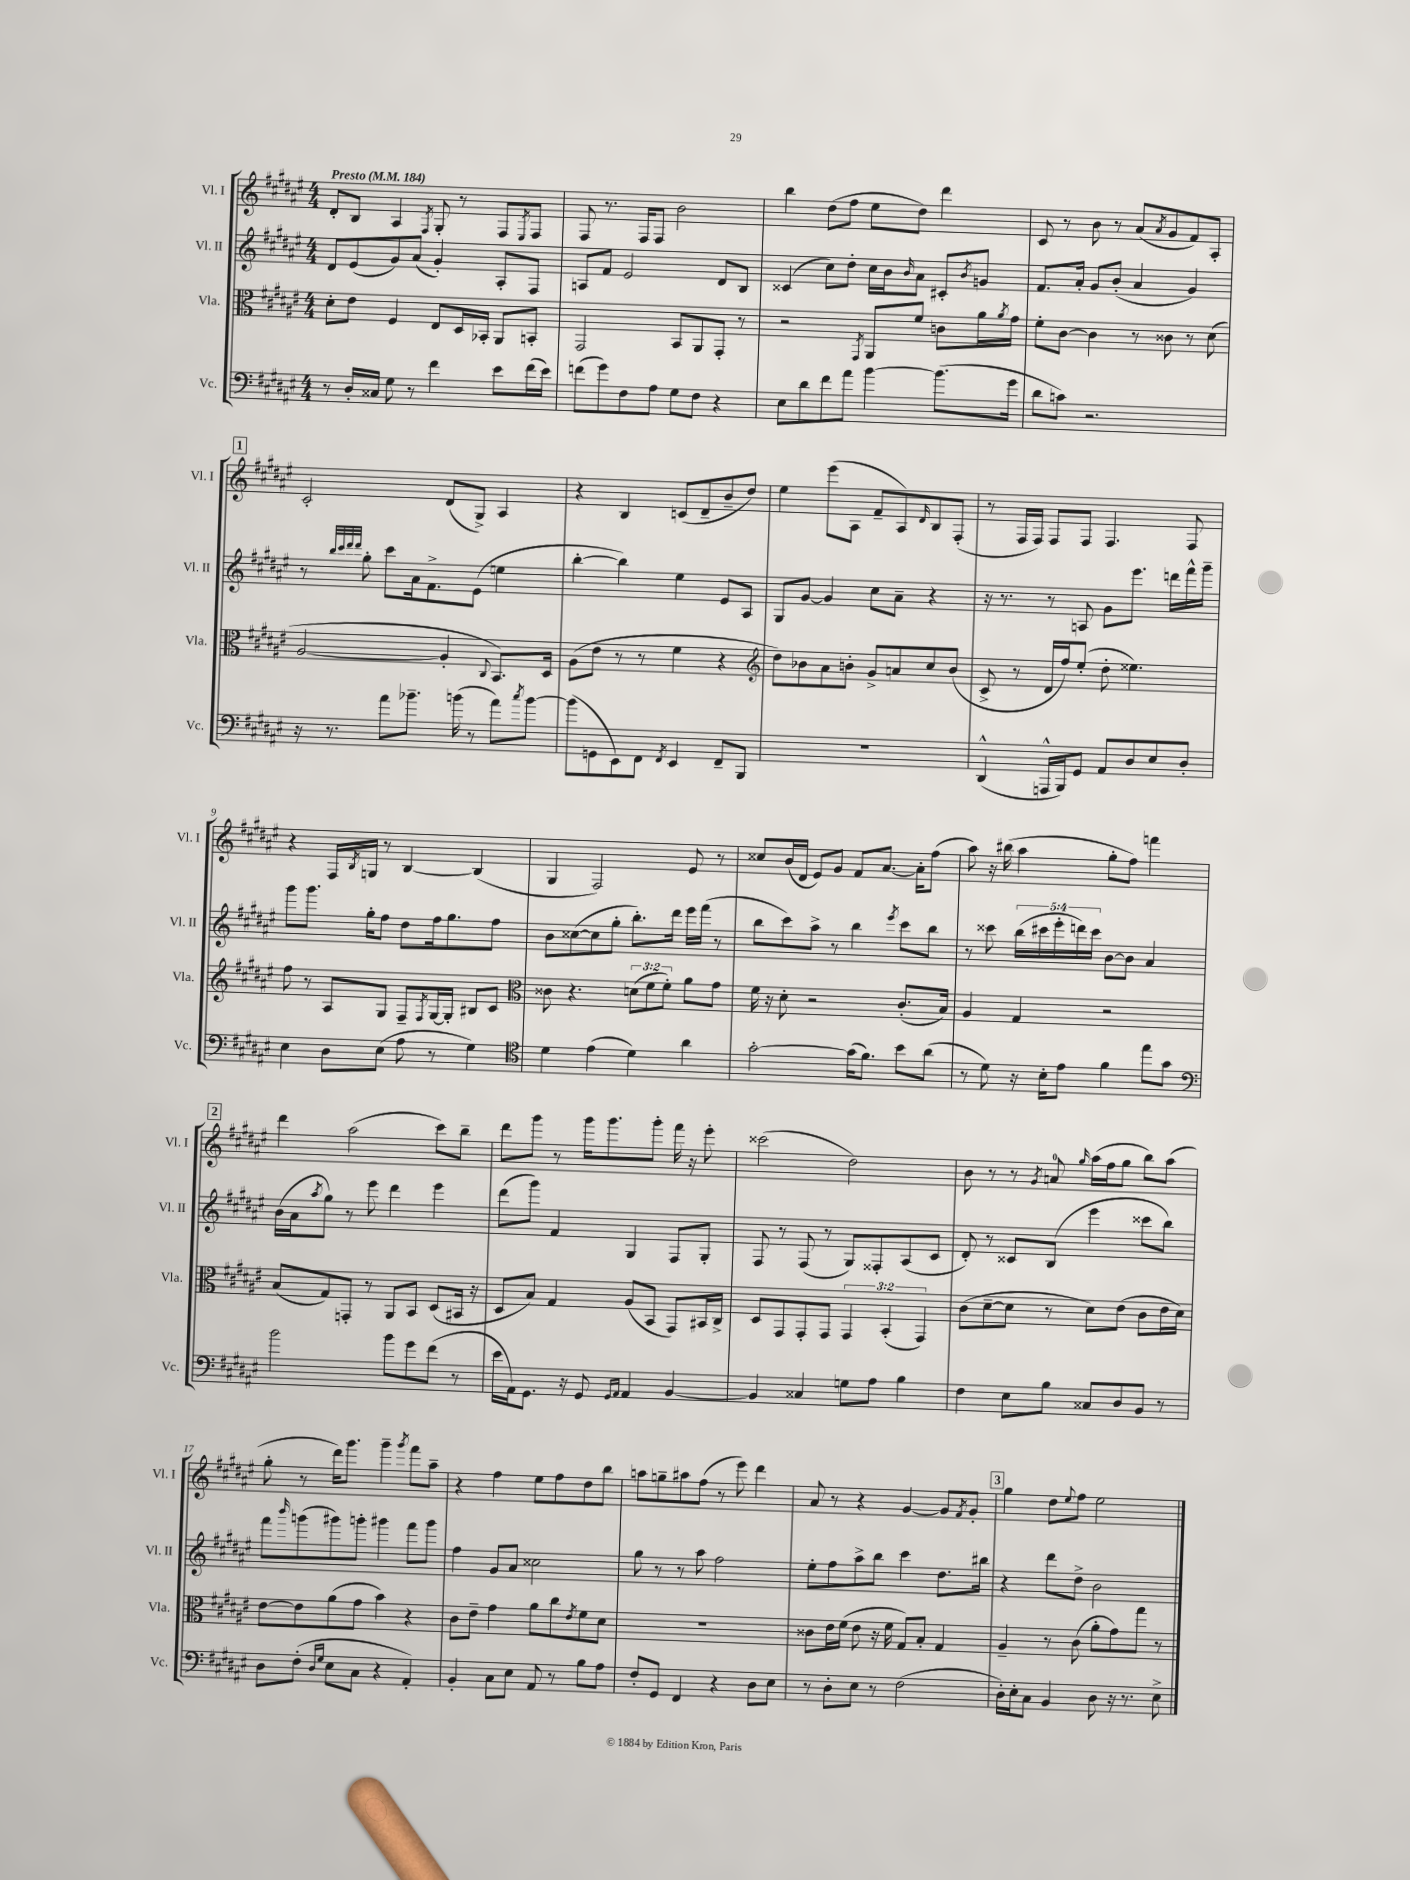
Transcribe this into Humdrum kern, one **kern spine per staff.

**kern	**kern	**kern	**kern
*part4	*part3	*part2	*part1
*staff4	*staff3	*staff2	*staff1
*I"Vc.	*I"Vla.	*I"Vl. II	*I"Vl. I
*I'Vc.	*I'Vla.	*I'Vl. II	*I'Vl. I
*clefF4	*clefC3	*clefG2	*clefG2
*k[f#c#g#d#a#e#]	*k[f#c#g#d#a#e#]	*k[f#c#g#d#a#e#]	*k[f#c#g#d#a#e#]
*M4/4	*M4/4	*M4/4	*M4/4
*MM184	*MM184	*MM184	*MM184
=1	=1	=1	=1
!	!	!	!LO:TX:a:B:t=Presto
8r	8d#'\L	8d#/L	8d#'/L
16D#'/LL	8e#\J	(8e#/	8B/J
16C##X/JJ	.	.	.
8G#\	4F#/	8g#/)	4A#/
8r	.	(8a#/J	.
.	.	.	8qF#/
4f#\	8E#/L	4g#'/)	8G#'/
.	16D#/L	.	8r
.	16BB-X'/JJ	.	.
8e#\L	8AA#/L	8A#'/L	8F#/L
.	.	.	8qE#/
(16f#\L	8BBn'/J	8F#/J	8F#/J
16e#\JJ)	.	.	.
=2	=2	=2	=2
(8fn\L	2GG#/	8An/L	8F#/
8g#\)	.	8f#/J	8.r
8F#\	.	2e#/	.
.	.	.	16F#/KL
8A#\J	.	.	8F#/J
8G#\L	8BB/L	.	2b\
8F#\J	8AA#/	.	.
4r	8GG#'/J	8d#/L	.
.	8r	8B/J	.
=3	=3	=3	=3
8E#\L	2r	(4c##X/	4bb\
8d#\	.	.	.
8f#\	.	8cc#\L)	(8dd#\L
8a#\J	.	8dd#'\J	8ff#\J
.	8qGG#/	.	.
[4b\	8AA#/L	16cc#\LL	8ee#\L
.	.	16b\J	.
.	.	16qqb/	.
.	8f#/J	8a#\J	8dd#\J)
(8.b\L]	8cn\L	8c#X'/L	4ddd#\
.	.	8qb/	.
.	16a#\L	8gn/J	.
.	8qa#/	.	.
16g#\Jk	16g#\JJ	.	.
=4	=4	=4	=4
8d#\L	8f#'\L	8.f#/L	8c#/
8cn\J)	[8c#\J	.	8r
.	.	16a#'/Jk	.
2.r	4c#\]	8g#/L	8b\
.	.	(8b'/J	8r
.	8r	4a#/	(8a#/L
.	.	.	8qa#/
.	8c##X\	.	8g#/
.	8r	4g#/)	8f#/)
.	(8d#\	.	8A#'/J
!!LO:LB:g=z
!!LO:REH:place=s1:t=1
=5	=5	=5	=5
16r	[2A#/	8r	2c#'/
8.r	.	.	.
.	.	32qqbb/LLL	.
.	.	32qqccc#/	.
.	.	32qqddd#/	.
.	.	32qqddd#/JJJ	.
.	.	8gg#'\	.
8a#\L	.	8ccc#\L	.
8.b-X~\J	.	16a#\k	.
.	.	8.f#^\	.
.	4A#'/]	.	(8d#/L
(16bn\	.	.	.
8r	.	(8e#\J	8G#^/J)
.	8qqC#/	.	.
8a#\L)	8.BB/L)	4een\	4A#/
8qcc#/	.	.	.
[8b\J	.	.	.
.	16D#/Jk	.	.
=6	=6	=6	=6
(8b\L]	(8A#\L	[4bb'\	4r
8GGn\	8e#\J	.	.
8EE#\)	8r	4bb\])	4B/
8FF#\J	8r	.	.
8qFF#/	.	.	.
4EE#/	4f#\	4ee#\	(8cn/L
.	.	.	8d#~/
8FF#~/L	4r	8e#/L	8b~/
8BBB/J	.	8A#/J	8dd#/J)
=7	=7	=7	=7
*	*clefG2	*	*
1r	8dd#\L)	8G#/L	4ee#\
.	8b-X\	[8g#/J	.
.	8a#\	4g#/]	(8eee#\L
.	8bn'\J	.	8A#\J
.	8g#^/L	8cc#\L	8f#~/L
.	8an/	8a#~\J	8A#/)
.	.	.	16qqd#/
.	8cc#/	4r	8B/
.	(8b/J	.	(8F#'/J
=8	=8	=8	=8
(4DD#^^/	8c#^/	16r	8r
.	.	8.r	.
.	8r	.	16F#/LL
.	.	.	16F#/JJ)
16AAAn^^/LL	16d#/LL	8r	8F#/L
16BBB/J)	16ff#/J)	.	.
8GG#/J	(8ee#'/J	8An/	8F#/J
8AA#/L	8dd#'\	8g#\L	4.F#/
8D#/	4.ee##X\)	8.eee#\J	.
8E#/	.	.	.
.	.	16dddn\LL	.
8D#'/J	.	16fff#^^\	8F#/
.	.	16ggg#~\JJ	.
!!LO:LB:g=z
=9	=9	=9	=9
4E#\	8ff#\	8ggg#\L	4r
.	8r	8.ggg#\J	.
8D#\L	8A#/L	.	16F#/LL
.	.	.	8qB/
.	.	16gg#'\KL	16Gn/JJ
(8E#\J	8G#/J	8ff#\J	8r
8A#\	8F#~/L	8dd#\L	[4B/
.	8qF#/	.	.
8r	[16G#/L	16ff#\k	.
.	16G#'/JJ]	8.gg#\	.
4G#\)	8B#X/L	.	(4B/]
.	8c#/J	8ff#\J	.
=10	=10	=10	=10
*clefC4	*clefC3	*	*
4d#\	8c##X\	8b\L	4G#/
.	4.r	([8cc##X\	.
(4e#\	.	8cc##\]	2F#/)
.	.	8gg#'\J	.
4d#\)	(12dn\L	8.bb'\L)	.
.	12f#\	.	.
.	12f#'\J)	.	.
.	.	16ddd#\Jk	.
4a#\	8a#\L	16eee#\LL	8e#/
.	.	(16fff#\JJ	.
.	8g#\J	8r	8r
=11	=11	=11	=11
[2g#'\	16f#\	8bb\L	8cc##X/L
.	16r	.	.
.	8d#'\	8ccc#\)	(16b/L
.	.	.	16d#/JJ
.	2r	8aa#^\J	8e#/L)
.	.	8r	8g#/J
(16g#\KL]	.	4bb\	8f#/L
8.f#\J)	.	.	.
.	.	.	[8.a#/J
.	.	8qeee#/	.
8b\L	(8.c#'/L	8ccc#\L	.
.	.	.	16a#'\KL]
(8a#\J	.	8bb\J	(8ff#\J
.	16B/Jk)	.	.
=12	=12	=12	=12
8r	4A#/	8r	8aa#\)
8d#\)	.	8ccc##X\	16r
.	.	.	(16bb#X\
16r	4G#/	(20bb\LL	4aa#\
.	.	20ccc#X\	.
16B'\KL	.	.	.
.	.	20eee#'\	.
8e#\J	.	.	.
.	.	20dddn\)	.
.	.	20ccc#\JJ	.
4f#\	2r	[8b\L	8gg#'\L
.	.	8b\J]	8ff#\J)
8ee#\L	.	4a#/	4fffn\
8g#\J	.	.	.
!!LO:LB:g=z
!!LO:REH:place=s1:t=2
=13	=13	=13	=13
*clefF4	*	*	*
2b\	(8B/L	(16b\LL	4ddd#\
.	.	16a#\J	.
.	.	8qaa#/	.
.	8G#/)	8gg#\J)	.
.	8GGn'/J	8r	(2aa#\
.	8r	8eee#\	.
8b\L	8AA#/L	4ddd#\	.
8g#\	8BB/J	.	.
(8f#\J	(8D#/L	4eee#\	8ccc#\L)
8r	16BB#X/Jk	.	8bb~\J
.	16r	.	.
=14	=14	=14	=14
16e#\LL	8D#/L	(8ddd#\L	8ddd#\L
16AA#\J)	.	.	.
8.GG#\J	8B/J)	8ggg#\J)	8ggg#\J
.	4G#/	4f#/	8r
16r	.	.	.
8GG#/	.	.	16ggg#\KL
.	.	.	8.ggg#\
16qqGG#/LL	.	.	.
16qqAA#/JJ	.	.	.
4AA#/	(8A#/L	4G#/	.
.	8BB/J	.	8ggg#'\J
[4BB/	8GG#/L)	8F#/L	16fff#\
.	.	.	16r
.	16BB#X/L	8G#'/J	8eee#'\
.	16C#^/JJ	.	.
=15	=15	=15	=15
4BB/]	8D#/L	8F#/	(2ccc##X\
.	8GG#/	8r	.
4C##X/	8GG#'/	(8F#/	.
.	8GG#/J	8r	.
8Gn\L	6GG#/	8G#/L)	2dd#\)
8A#\J	.	8F##X'/	.
.	(6BB'/	.	.
4B\	.	(8A#/	.
.	6GG#/)	.	.
.	.	8c#/J	.
=16	=16	=16	=16
4F#\	(8c#\L	8d#'/)	8b\
.	[8d#~\	8r	8r
8E#\L	8d#\J]	8c##X/L	8r
.	.	.	8qg#/
8B\J	8r	(8B/J	8an/
.	.	.	16qqgg#/
8C##X/L	8d#\L)	4eee#\	(16aa#\LL
.	.	.	16ff#\J
8D#/	(8e#\J	.	8gg#\J
8BB/J	8c#\L	8ccc##X\L	8bb\L)
8r	16e#\L	8bb\J)	(8aa#\J
.	16d#\JJ)	.	.
!!LO:LB:g=z
=17	=17	=17	=17
8D#\L	[8e#\L	8fff#\L	8gg#'\
.	.	16qqbbb/	.
(8F#'\J	8e#\]	(8gggn\	8r
16qqD#/LL	.	.	.
16qqG#/JJ	.	.	.
8E#\L	(8a#\	8ggg#X\)	16ddd#\KL)
.	.	.	8.ggg#\J
8C#\J	8g#\J	8gggn'\J	.
4r	4b\)	4ggg#X\	4ggg#~\
.	.	.	8qggg#/
4AA#'/)	4r	8fff#\L	8fff#\L
.	.	8ggg#\J	8aa#~\J
=18	=18	=18	=18
4BB'/	8c#\L	4ff#\	4r
.	8e#~\J	.	.
8C#\L	4g#\	8g#/L	4ff#\
8E#\J	.	8a#/J	.
8AA#/	8a#\L	2cc##X\	8ee#\L
8r	8cc#\	.	8ff#\
.	8qe#/	.	.
8B\L	8f#\	.	8dd#\
8A#\J	8d#\J	.	8bb\J
=19	=19	=19	=19
8F#'/L	1r	8gg#\	8aan\L
8GG#/J	.	8r	8ggn~\
4FF#/	.	8r	8aa#X\
.	.	8aa#\	(8ff#\J
4r	.	2ff#\	8r
.	.	.	8eee#\)
8D#\L	.	.	4ddd#\
8E#\J	.	.	.
=20	=20	=20	=20
8r	8c##X\L	8ee#'\L	8a#/
8D#'\L	16e#\L	8ff#\	8r
.	(16f#\JJ	.	.
8E#\J	8e#\	8aa#^\	4r
8r	16r	8bb\J	.
.	16f#\	.	.
(2F#\	8G#/L)	4ccc#\	[4g#/
.	8B'/J	.	.
.	4G#/	8.dd#\L	8g#/L]
.	.	.	8qf#/
.	.	.	8g#'/J
.	.	16bb#X\Jk	.
!!LO:REH:place=s1:t=3
=21	=21	=21	=21
16D#'\LL)	4A#~/	4r	4gg#\
16E#'\J	.	.	.
8C#\J	.	.	.
4BB/	8r	8ddd#\L	8dd#\L
.	.	.	8qqee#/
.	(8c#\	8dd#^\J	8ff#\J
8D#\	8a#'\L	2b\	2ee#\
16r	8g#\)	.	.
8.r	.	.	.
.	8gg#\J	.	.
8E#^\	8r	.	.
==	==	==	==
*-	*-	*-	*-
